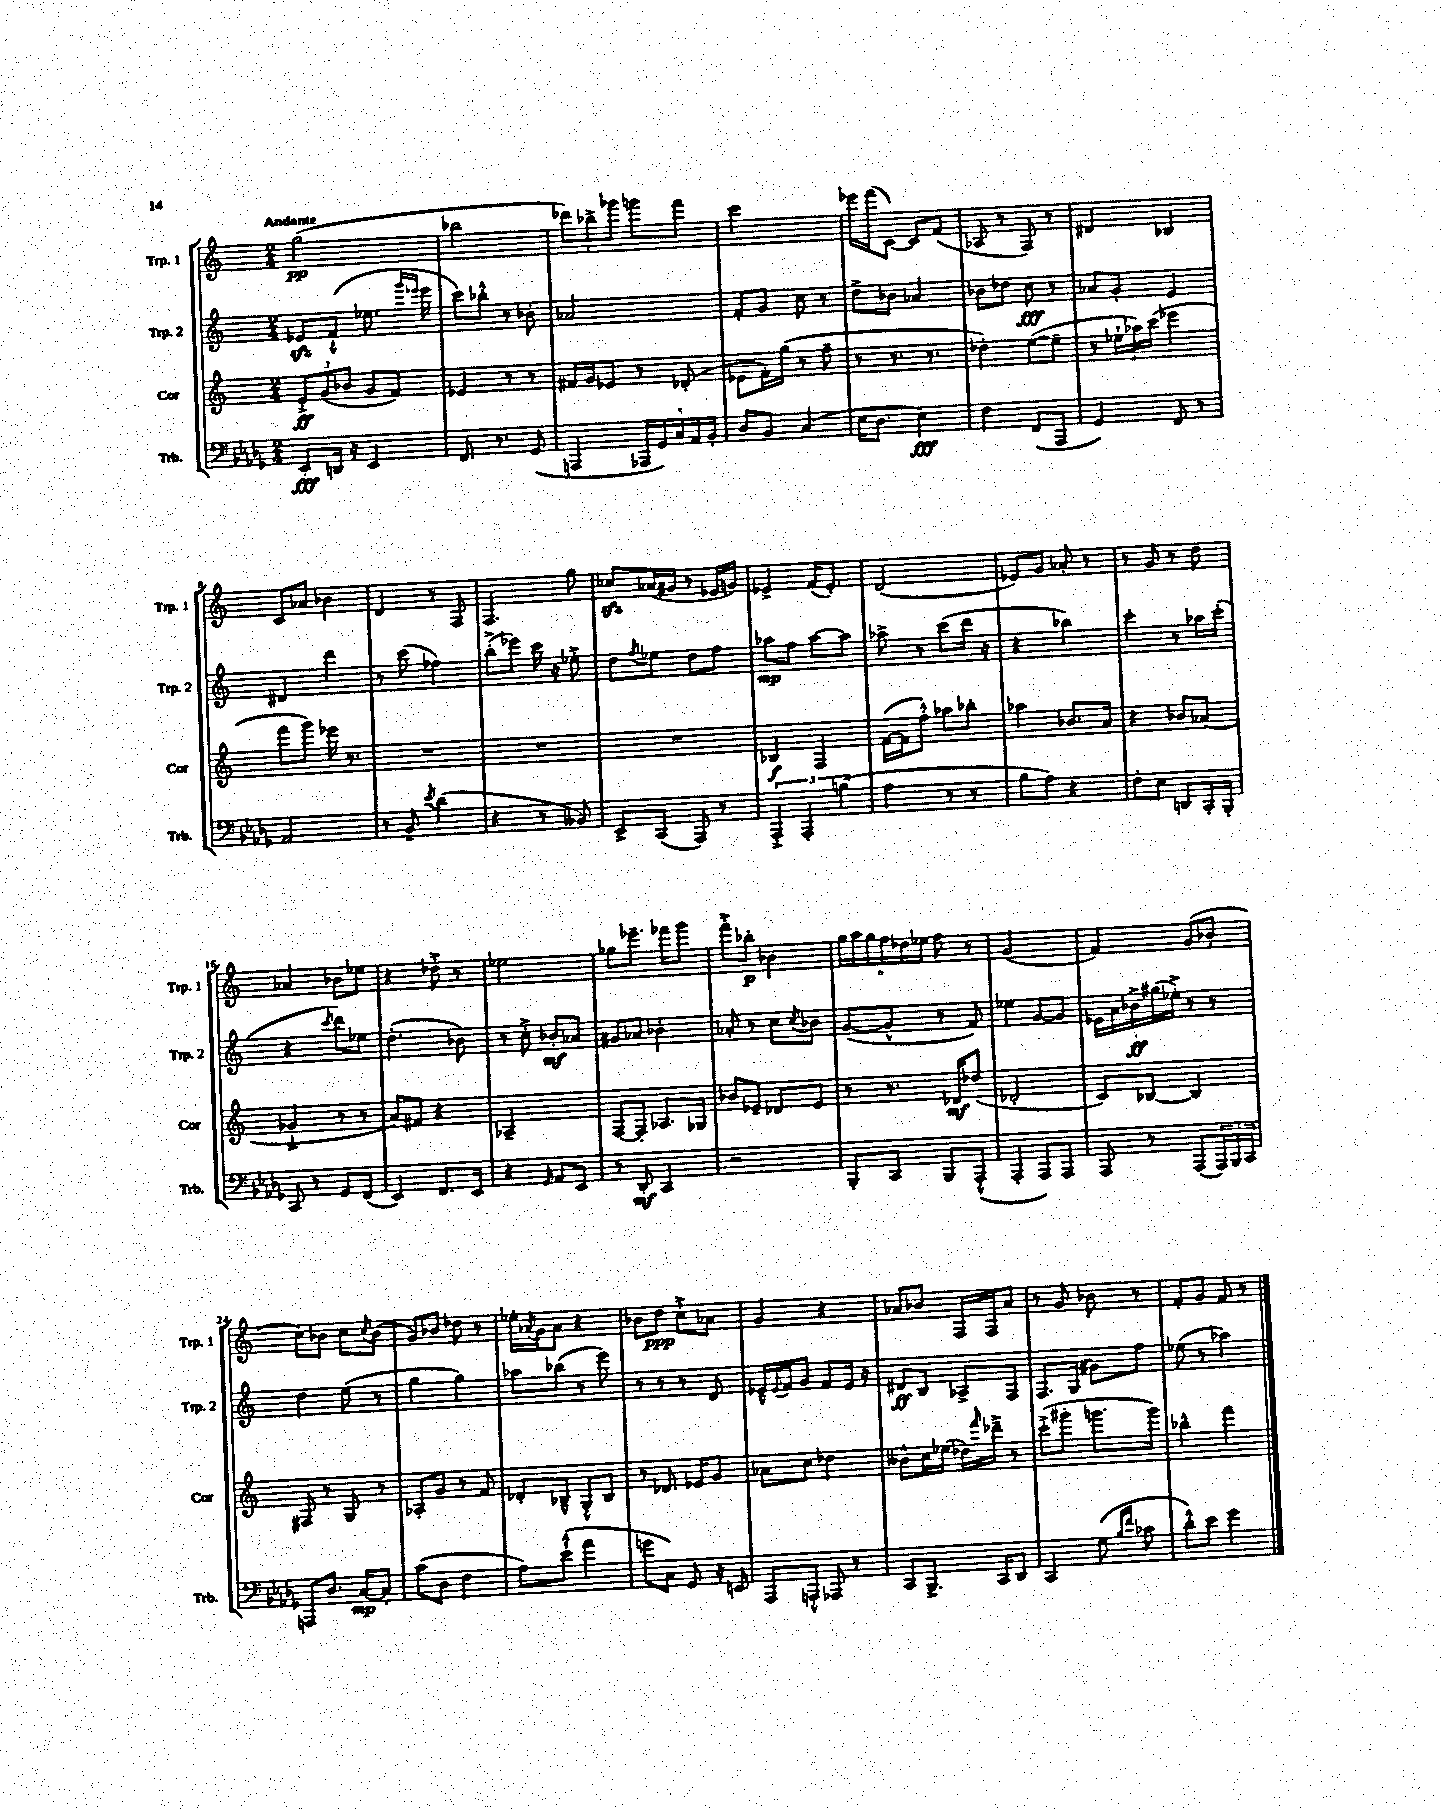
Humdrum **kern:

**kern	**kern	**kern	**kern
*staff4	*staff3	*staff2	*staff1
*clefF4	*clefG2	*clefG2	*clefG2
*k[b-e-a-d-g-]	*k[]	*k[]	*k[]
*M2/4	*M2/4	*M2/4	*M2/4
8EE-'	12e'^	8e-	(2gg
.	(12g	.	.
16DD	.	(8f`^^	.
.	12b-	.	.
16r	.	.	.
4EE-	8g	8.ee-	.
.	8f)	.	.
.	.	16qqggg	.
.	.	16qqeee-	.
.	.	16eee-	.
=	=	=	=
8.FF	4e-	8ccc)	2bb-
.	.	8bb-'^^	.
8.r	.	.	.
.	8r	8r	.
(8GG-	8r	8b-'	.
=	=	=	=
4AAA	16f#	2a-	12ddd-)
.	16g	.	.
.	.	.	12bb-^
.	8e-	.	.
.	.	.	12ggg-
20AAA-	8r	.	8ggg
20GG-)	.	.	.
20C	.	.	.
.	(8d-'	.	8fff
20AA-	.	.	.
20BB-'	.	.	.
=	=	=	=
8D-	8e-	8f'	2ccc
8BB-	16f')	8g	.
.	(16gg	.	.
(4C	8r	8cc	.
.	8ff~	8r	.
=	=	=	=
16E-	8r	8dd^	16eee-
8.D-	.	.	(16fff
.	8.r	8b-	[8c)
4E-)	.	4a-	8c]
.	8.r	.	.
.	.	.	(8f
=	=	=	=
4F	4dd-')	8b-	8A-
.	.	8dd-	8r
(8FF	([8ee	8cc	8F)
8AAA-	8ee~]	8r	8r
=	=	=	=
4GG-)	8r	8a-	4d#
.	24ee-`	8g'	.
.	24aa-)	.	.
.	(24ccc	.	.
8FF	4eee-	4e	4B-
8r	.	.	.
=	=	=	=
2AA-	8fff	4d#	8c
.	8ggg)	.	8a-
.	16eee-	4ddd	4b-
.	8.r	.	.
=	=	=	=
8r	2r	8r	4d
8BB-~	.	(8ccc	.
8qe-	.	.	.
(4d-	.	4ff-)	8r
.	.	.	8F
=	=	=	=
4r	2r	(8bb'^	4.F
.	.	8eee-)	.
8r	.	16ccc	.
.	.	16r	.
8BB--)	.	8ee-'^	8gg
=	=	=	=
8EE-^	2r	8dd	8cc-
.	.	8qff	.
(8CC	.	8ee-	(16a-
.	.	.	16g#
8AAA-)	.	8dd	8r
8r	.	8ff	16e-
.	.	.	16g)
=	=	=	=
6AAA-'^	4B-	8aa-	4e-^
.	.	8ff	.
6AAA-'	.	.	.
.	4F	[8aa-	(16f
.	.	.	8.e-')
(6B	.	.	.
.	.	8aa-]	.
=	=	=	=
4A-	([16f	8aa-^	(2d
.	16f]	.	.
.	8ff'^^)	8r	.
8r	8aa-	(8ccc	.
8r	8bb-'	16ddd	.
.	.	16r	.
=	=	=	=
8B-	4aa-	4r	8e-)
8A-)	.	.	8g
4r	8.b-	4bb-)	8a-'
.	.	.	8r
.	16a	.	.
=	=	=	=
8F'	4r	4ccc'	8r
8E-	.	.	8g
8DD	8b-	8r	8r
16CC'	(8a-	16aa-	8dd
16BBB-'	.	(16ccc'	.
=	=	=	=
8CC	4g-`^	4r	4a-
8r	.	.	.
.	.	8qccc	.
8GG-	8r	8ddd)	8b-
(8FF	8r	8ee-	8ee-
=	=	=	=
4EE-)	8a)	(4.dd'	4r
.	8f#	.	.
8.FF	4r	.	8dd-'^
.	.	8b-)	8r
16EE-	.	.	.
=	=	=	=
4r	2A-~	8r	2ee-
.	.	8cc'^	.
16qqGG-	.	.	.
8AA-	.	8b-'	.
8EE-	.	8a-	.
=	=	=	=
8r	[8F	8g#	8gg-
8DD-'	8F']	8a-	8.eee-~
4CC	8.A-	4b-'	.
.	.	.	16fff-
.	.	.	8ggg
.	16G-	.	.
=	=	=	=
2r	8b-	8a-'	8fff'^
.	8e-~	8r	8bb-'
.	8d-	8cc	4b-
.	.	8qcc	.
.	8e-	8b-	.
=	=	=	=
8BBB-'	8r	([8g	24gg
.	.	.	24aa
.	.	.	24gg
8CC	8.r	8g^^]	24ff
.	.	.	24dd-
.	.	.	24ee-
8BBB-	.	8r	8ff
.	16d-	.	.
(8AAA-'^^	(8dd-	8f)	8r
=	=	=	=
4AAA-'	2d-'	4ee-	(2g
8AAA-)	.	[8g	.
8AAA-	.	8g]	.
=	=	=	=
8AAA-	8c)	20e-	4f)
.	.	20a	.
.	.	20b-^	.
8r	[8B-	.	.
.	.	(20gg#	.
.	.	20ee-'^)	.
(8AAA-	4B-]	8r	(8g
24AAA-)	.	8r	8b-'
24BBB-	.	.	.
24CC	.	.	.
=	=	=	=
8AAA	8F#	4dd	8cc)
8.D-	8r	.	8b-
.	8G	(8ee	8cc
[16C	.	.	.
.	.	.	8qcc
8C']	8r	8r	(8b-
=	=	=	=
(8c	8A-'	4gg	8g)
8D-	8g	.	8b-
4F	8r	4gg)	8dd-
.	8f	.	8r
=	=	=	=
8A-)	8d-'	8aa-	16ee-'
.	.	.	8qa-
.	.	.	16g
(8e-`^^	8B-~^^	(8bb-	8a-
4a-	8G'^^	8r	4r
.	8B-	8eee)	.
=	=	=	=
8g	8r	8r	8b-
8C)	8.d-	8r	8dd
8GG-	.	8r	8cc`^
.	16e-	.	.
16r	8g	8d	8a-
16EE	.	.	.
=	=	=	=
8AAA-	8a-	16e-~^^	4g
.	.	8qqe-	.
.	.	16f	.
8AAA'^^	8cc	8g	.
8AAA-	4dd-	8f	4r
8r	.	16e-	.
.	.	16r	.
=	=	=	=
8CC	8b--^^	8d#	8a-
8.BBB-^	16cc	8B	8b-
.	(16ee-	.	.
.	16dd-)	8A-^	16F
.	16qqfff	.	.
16CC	16ddd-~^	.	16F
8DD-	8r	8F	8a-
=	=	=	=
4CC	(8ccc'^	8.F	8r
.	8ggg#'	.	8g
.	.	(16G	.
(8G-	8.ggg	8g#)	8b-
16qqB-	.	.	.
16qqf	.	.	.
8c-	.	8ff	8r
.	16ggg)	.	.
=	=	=	=
8d-'^^)	4bb-^^	(8ee-	8f'
8e-	.	8r	8g
4g-	4fff	4aa-)	8f
.	.	.	8r
==	==	==	==
*-	*-	*-	*-
